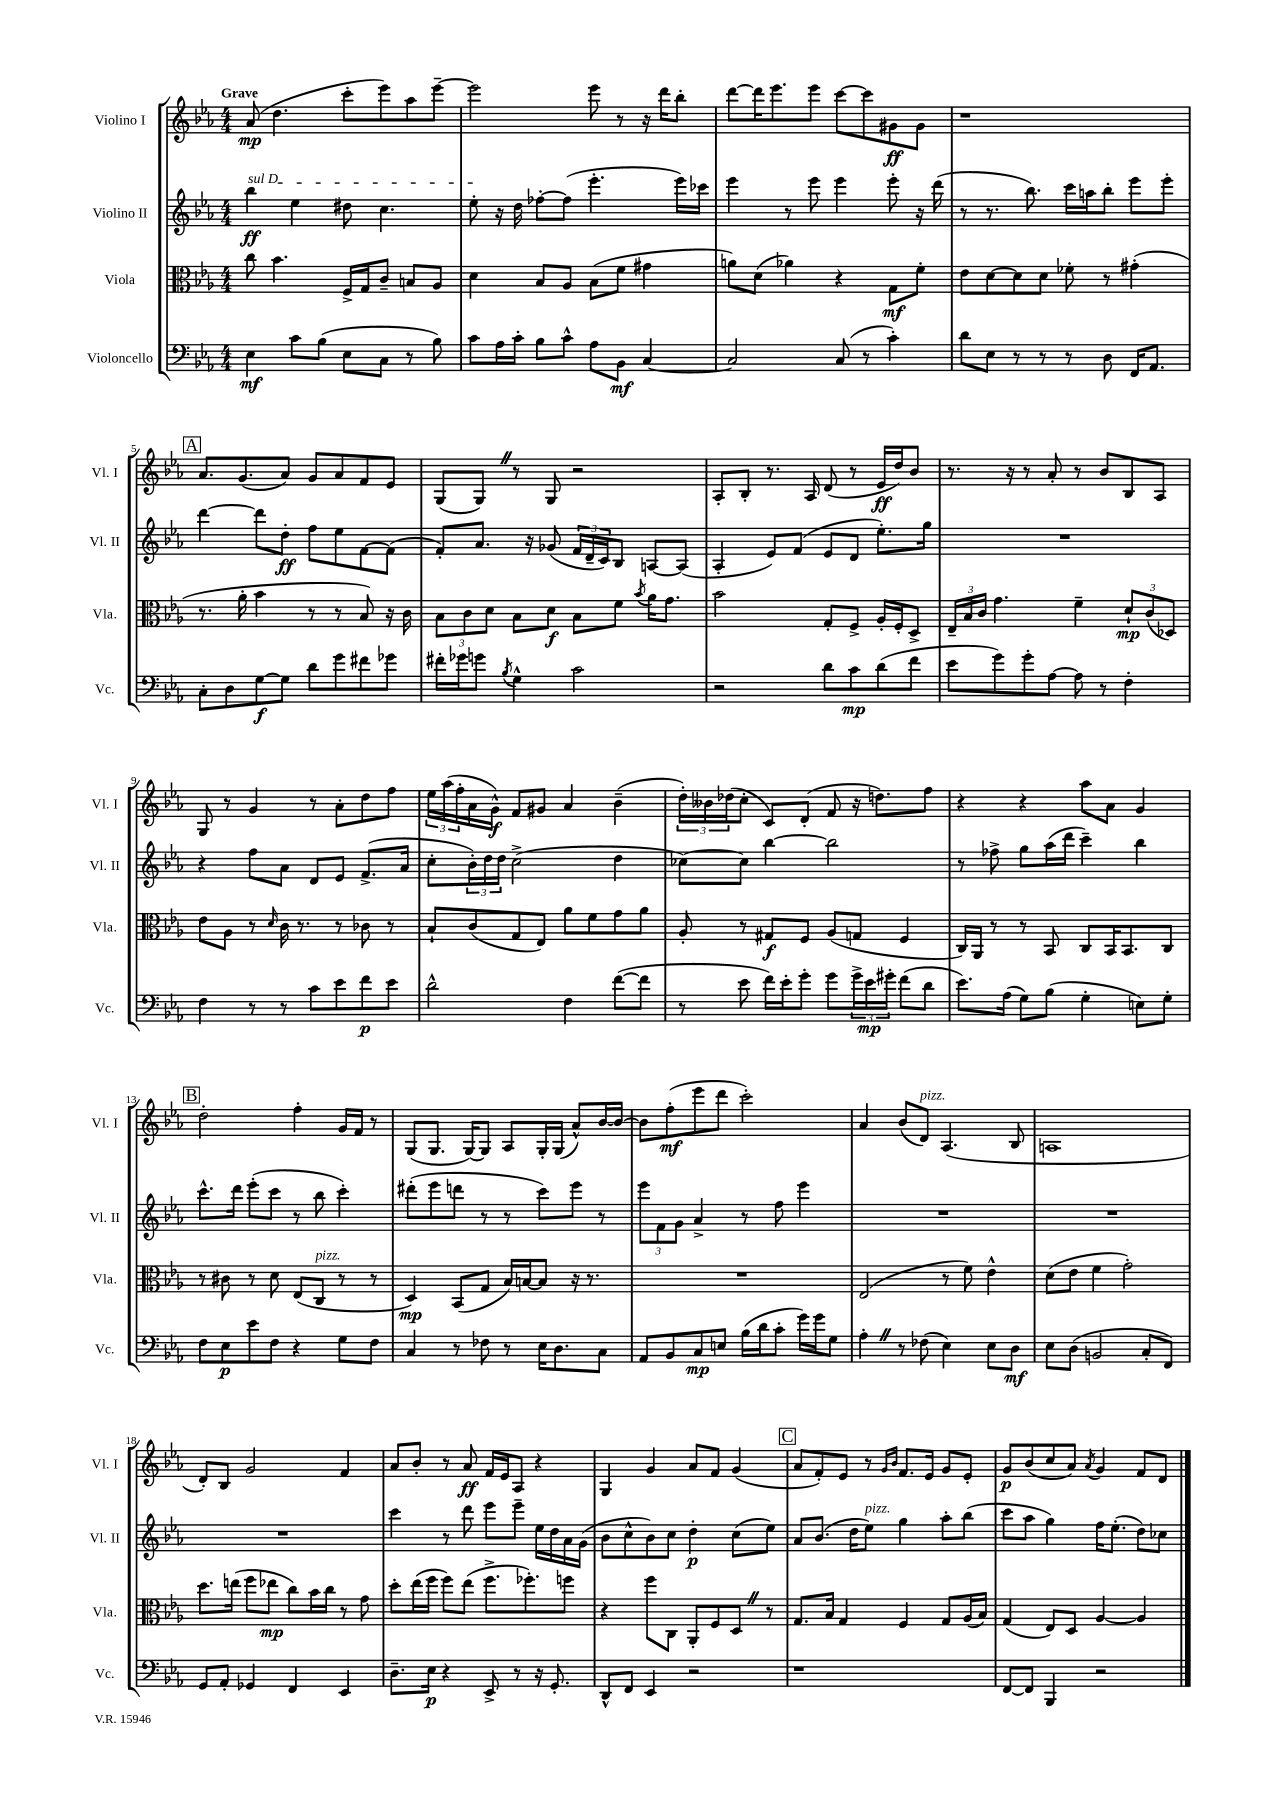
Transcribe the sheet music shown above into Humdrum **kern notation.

**kern	**kern	**kern	**kern
*staff4	*staff3	*staff2	*staff1
*clefF4	*clefC3	*clefG2	*clefG2
*k[b-e-a-]	*k[b-e-a-]	*k[b-e-a-]	*k[b-e-a-]
*M4/4	*M4/4	*M4/4	*M4/4
4E-\	8cc\	4bb-\	(8a-/
.	4.b-\	.	4.dd\
8c\L	.	4ee-\	.
(8B-\J	.	.	.
8E-\L	16F^/LL	8dd#\	8ccc'\L
.	16G/J	.	.
8C\J	8c~/J	4.cc\	8eee-\)
8r	8B/L	.	8aa-\
8B-\)	8A-/J	.	[8eee-~\J
=	=	=	=
8c\L	4d\	8ee-'\	2eee-\]
16A-\L	.	16r	.
16c'\JJ	.	16dd\	.
8B-\L	8B-/L	[8ff-'\L	.
8c^^\J	8A-/J	(8ff-\]J	.
8A-\L	(8B-\L	4.eee-'\	8eee-\
8BB-\J	8f\J	.	8r
[4C/	4g#\	.	16r
.	.	.	16ddd\LK
.	.	16eee-\LL)	8bb-'\J
.	.	16ccc-\JJ	.
=	=	=	=
2C/]	8a\L)	4eee-\	[8ddd\L
.	(8d\J	.	16ddd\]K
.	.	.	8.eee-\
.	4a-\)	8r	.
.	.	8eee-\	8eee-\J
(8C/	4r	4eee-\	[8ccc\L
8r	.	.	8ccc\]
4c'\)	8G\L	8eee-'\	8g#\
.	8f'\J	16r	8g#\J
.	.	(16ddd\	.
=	=	=	=
8d\L	8e-\L	8r	1r
8E-\J	[8d\	8.r	.
8r	8d\]	.	.
.	.	8.bb-\)	.
8r	8d\J	.	.
8r	8f-'\	16ccc\LL	.
.	.	16aa\J	.
8D\	8r	8bb-'\J	.
16FF/LK	(4g#'\	8eee-\L	.
8.AA-/J	.	.	.
.	.	8eee-'\J	.
=	=	=	=
8C'\L	8.r	[4ddd\	8.a-/L
8D\	.	.	.
.	16a-'\	.	(8.g/
[8G\	4b-\	8ddd\]L	.
8G\]J	.	8dd'\J	8a-/J)
8d\L	8r	8ff\L	8g/L
8g\	8r	8ee-\	8a-/
8f#\	8B-/)	[8f\	8f/
8g-\J	16r	(8f\]J	8e-/J
.	16c\	.	.
=	=	=	=
16f#'\LL	12B-\L	8f'/L)	(8G/L
16g-\J	.	.	.
.	12c\	.	.
8g\J	.	8.a-/J	8G/J)
.	12d\J	.	.
8qB-/	.	.	.
4G^^\	8B-\L	.	8r
.	.	16r	.
.	8d\J	(8g-/	8G/
2c\	8B-\L	24f/LL	2r
.	.	24d~/	.
.	.	24c/J)	.
.	8f\J	8B-/J	.
.	8qb-/	.	.
.	16a-\LK	[8A/L	.
.	8.g\J	.	.
.	.	(8A/]J	.
=	=	=	=
2r	2b-\	4A-'/	8A-'/L
.	.	.	8B-'/J
.	.	8e-/L)	8.r
.	.	(8f/J	.
.	.	.	16A-/
8d\L	8G'/L	8e-/L	(8d/
8c\	8F^/J	8d/J	8r
(8d\	16A-'/LL	8.ee-'\L)	16e-/LL
.	16F'/J	.	16dd/J)
8f\J	8D^/J	.	8b-/J
.	.	16gg\Jk	.
=	=	=	=
8e-\L	24E-~/LL	1r	8.r
.	24B-/	.	.
.	24c/JJ	.	.
8g\)	4.g\	.	.
.	.	.	16r
8g'\	.	.	8r
[8A-\J	.	.	8a-'/
8A-\]	4f~\	.	8r
8r	.	.	8b-/L
4F'\	12d`/L	.	8B-/
.	(12c/	.	.
.	.	.	8A-/J
.	12D-/J)	.	.
=	=	=	=
4F\	8e-\L	4r	8G/
.	8A-\J	.	8r
8r	8r	8ff\L	4g/
.	16qqd/	.	.
8r	16c\	8a-\J	.
.	8.r	.	.
8c\L	.	8d/L	8r
8e-\	8r	8e-/J	8a-'\L
8f\	8c-\	(8.f^/L	8dd\
8e-\J	8r	.	8ff\J
.	.	16a-/Jk	.
=	=	=	=
2d^^\	8B-`/L	8cc'\L	24ee-\LL
.	.	.	(24aa-\
.	.	.	24ff'\
.	(8c/	24b-'\L)	16a-\
.	.	24dd\	.
.	.	.	16g^^\JJ)
.	.	24dd\JJ	.
.	8G/	(2cc^\	8f/L
.	8E-/J)	.	8g#/J
4F\	8a-\L	.	4a-/
.	8f\	.	.
([8f\L	8g\	4dd\	(4b-~\
8f\]J	8a-\J	.	.
=	=	=	=
8r	8A-'/	[8cc-\L)	24dd'\LL)
.	.	.	24b--\
.	.	.	(24dd-\J
8e-\	8r	8cc-\]J	8cc'\J
16f\LL)	8G#/L	[4bb-\	8c/L)
16e-'\J	.	.	.
8g'\J	8F/J	.	(8d'/J
8g\L	(8A-/L	2bb-\]	8f/
24g^\L	8G/J	.	16r
24e-\	.	.	.
.	.	.	8.dd\L)
24g#'\JJ	.	.	.
(8f\L	4F/	.	.
8d\J	.	.	8ff\J
=	=	=	=
8.e-\L)	16C/LL)	8r	4r
.	16AA-/JJ	.	.
.	8r	8ff-^\	.
(16A-\Jk	.	.	.
8G\L)	8r	8gg\L	4r
(8B-\J	8BB-/	(16aa-\L	.
.	.	16ddd\JJ	.
4G'\	8C/L	4ccc~\)	8aa-\L
.	16BB-/K	.	8a-\J
.	8.BB-/	.	.
8E\L)	.	4bb-\	4g/
8G'\J	8C/J	.	.
=	=	=	=
8F\L	8r	8.ccc^^\L	2dd'\
8E-\	8c#\	.	.
.	.	16ddd\Jk	.
8e-\	8r	(8eee-'\L	.
8F\J	8d\	8ccc\J	.
4r	(8E-/L	8r	4ff'\
.	8C/J	8bb-\	.
8G\L	8r	4ccc'\)	16g/LL
.	.	.	16f/JJ
8F\J	8r	.	8r
=	=	=	=
4C/	4D/)	(8ddd#'\L	(8G/L
.	.	8eee-\	8.G/J
8r	(8BB-/L	8ddd\J	.
.	.	.	[16G/LK)
8F-\	8G/J	8r	8G/]J
8r	16B-/LL)	8r	8A-/L
.	[16B/J	.	.
16E-\LK	8B/]J	8ccc\L)	16G'/L
8.D\	.	.	(16G/JJ
.	16r	8eee-\J	8a-^^/L)
.	8.r	.	.
8C\J	.	8r	[16b-/L
.	.	.	16b-/_JJ
=	=	=	=
8AA-/L	1r	12eee-\L	8b-\]L
.	.	12f\	.
8BB-/	.	.	(8ff'\
.	.	12g\J	.
8C/	.	4a-^/	8eee-\
8E/J	.	.	8ddd\J
(16B-\LL	.	8r	2ccc'\)
16d\J	.	.	.
8c'\J	.	8ff\	.
16g\LL)	.	4eee-\	.
16g\J	.	.	.
8G\J	.	.	.
=	=	=	=
4A-'\	(2E-/	1r	4a-/
8r	.	.	(8b-/L
(8F-\	.	.	8d/J)
4E-\)	8r	.	(4.A-/
.	8f\)	.	.
8E-\L	4e-^^\	.	.
8D\J	.	.	8B-/
=	=	=	=
8E-\L	(8d\L	1r	1A
(8D\J	8e-\J	.	.
2BB/	4f\	.	.
.	2g'\)	.	.
8C'/L	.	.	.
8FF/J)	.	.	.
=	=	=	=
8GG/L	8.dd\L	1r	8d'/L)
8AA-'/J	.	.	8B-/J
.	(16ee\Jk	.	.
4GG-/	8ff\L	.	2g/
.	8ee-\J	.	.
4FF/	8cc\L)	.	.
.	16b-\L	.	.
.	16cc\JJ	.	.
4EE-/	8r	.	4f/
.	8g\	.	.
=	=	=	=
8.D~\L	8dd'\L	4ccc\	8a-/L
.	(16ee-\L	.	8b-'/J
16E-\Jk	16ff\JJ	.	.
4r	8ff\L)	8r	8r
.	(8ee-\J	8ddd\	8a-/
8EE-^/	8.ff^\L	8eee-\L	16f/LL
.	.	.	16e-/J
8r	.	8eee-~\J	8A-/J
.	8.ff-'\)	.	.
16r	.	16ee-\LL	4r
8.GG'/	.	16dd\	.
.	8ff\J	16a-\	.
.	.	(16g\JJ	.
=	=	=	=
8DD^^/L	4r	8b-\L	4G/
8FF/J	.	8cc^^\	.
4EE-/	8ff\L	8b-\)	4g/
.	8C\J	8cc\J	.
2r	8AA-'/L	4dd'\	8a-/L
.	8F/	.	8f/J
.	8D/J	(8cc\L	(4g/
.	8r	8ee-\J)	.
=	=	=	=
1r	8.G/L	8a-/L	8a-/L
.	.	(8.b-/J	8f'/)
.	16B-/Jk	.	.
.	4G/	.	8e-/J
.	.	16dd\LK	.
.	.	8ee-\J)	8r
.	.	.	16qqg/LL
.	.	.	16qqb-/JJ
.	4F/	4gg\	8.f/L
.	.	.	16e-/Jk
.	8G/L	8aa-'\L	8g/L
.	(16A-/L	(8bb-\J	8e-'/J
.	16B-/JJ)	.	.
=	=	=	=
[8FF/L	(4G/	8ccc\L	8g/L
8FF/]J	.	8aa-\J	(8b-/
4BBB-/	8E-/L)	4gg\)	8cc/
.	8D/J	.	8a-/J)
.	.	.	8qa-/
2r	[4A-/	16ff\LK	4g/
.	.	(8.ee-'\J	.
.	4A-/]	8dd\L)	8f/L
.	.	8cc-\J	8d/J
==	==	==	==
*-	*-	*-	*-
